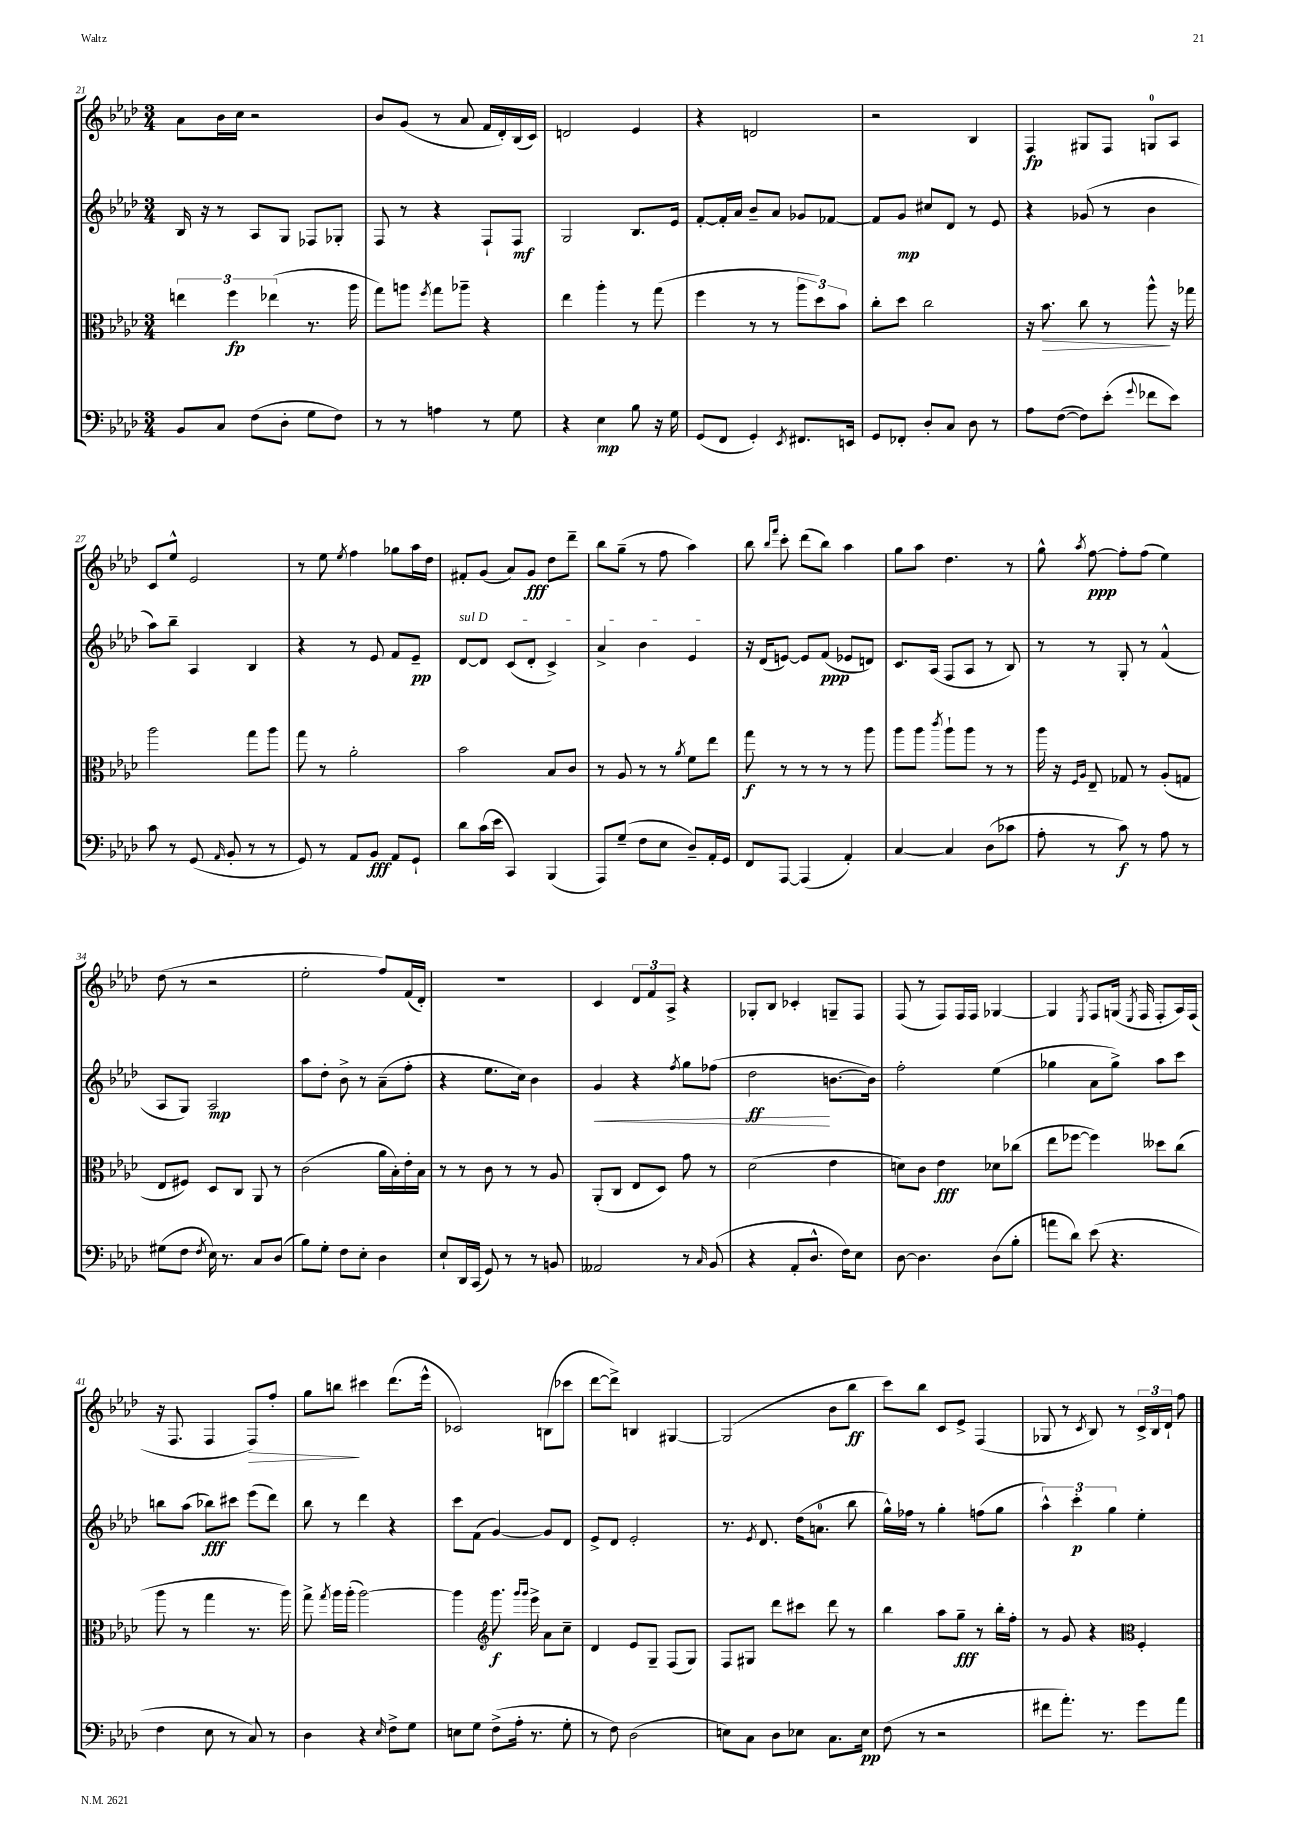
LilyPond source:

<<
\new StaffGroup <<
\new Staff = "s0" {
    \clef treble \key aes \major \numericTimeSignature \time 3/4
    \autoBeamOff aes'8[ bes'16 c''16] r2 |
    bes'8[ g'8]( r8 aes'8 f'16[ des'16-.) bes16( c'16]) |
    d'2 ees'4 |
    r4 d'2 |
    r2 bes4 |
    f4\fp gis8[ f8] g8[-0 aes8] |
    c'8[ ees''8]-^ ees'2 |
    r8 ees''8 \acciaccatura { ees''8 } f''4 ges''8[ aes''16 des''16] |
    fis'8[-. g'8]( aes'8[) g'8]\fff des''8[ des'''8]-- |
    bes''8[ g''8]--( r8 f''8 aes''4) |
    bes''8 \grace { bes''16[ f'''16] } c'''8-. des'''8[( bes''8]) aes''4 |
    g''8[ aes''8] des''4. r8 |
    g''8-^ \acciaccatura { aes''8 } f''8~\ppp f''8[-. f''8]( ees''4) |
    des''8( r8 r2 |
    ees''2-. f''8[) f'16( des'16]-.) |
    R2. |
    c'4 \tuplet 3/2 { des'8[ f'8 aes8]-> } r4 |
    ges8[-. bes8] ces'4-. g8[-- f8] |
    f8( r8 f8[) f16 f16] ges4~ |
    ges4 \acciaccatura { ees8 } f8[ g16]( \acciaccatura { ees8 } f16 f8[-. aes16) f16]( |
    r16 f8. f4 f8[\>) f''8]-. |
    g''8[ b''8]\! cis'''4 des'''8.[( ees'''16]-^ |
    ces'2) b8[( ces'''8] |
    des'''8[~ des'''8]->) b4 gis4~ |
    gis2( bes'8[ bes''8]\ff |
    c'''8[) bes''8] c'8[ ees'8]-> f4( |
    ges8 r8 \acciaccatura { c'8 } bes8) r8 \tuplet 3/2 { c'16[-> bes16 des'16]-! } f''8 \bar "|." |
}
\new Staff = "s1" {
    \clef treble \key aes \major \numericTimeSignature \time 3/4
    \autoBeamOff bes16 r16 r8 aes8[ g8] fes8[ ges8]-. |
    f8 r8 r4 f8[-! f8]\mf |
    g2 bes8.[ ees'16] |
    f'8[~-. f'16-. aes'16] bes'8[-- aes'8] ges'8[ fes'8]~ |
    fes'8[ g'8]\mp cis''8[ des'8] r8 ees'8 |
    r4 ges'8( r8 bes'4 |
    aes''8[) bes''8]-- aes4 bes4 |
    r4 r8 ees'8 f'8[ ees'8]--\pp |
    \once \override TextSpanner.bound-details.left.text = \markup { \italic "sul D" } des'8[~\startTextSpan des'8] c'8[( des'8]-. c'4->) |
    aes'4-> bes'4 ees'4\stopTextSpan |
    r16 des'16[( e'8]~) e'8[ f'8]\ppp( ees'8[ d'8]) |
    c'8.[ aes16]( f8[ aes8] r8 bes8) |
    r8 r8 g8-. r8 f'4-^( |
    aes8[ g8]) aes2\mp |
    aes''8[ des''8]-. bes'8-> r8 aes'8[--( f''8]-. |
    r4 ees''8.[ c''16]) bes'4 |
    g'4\< r4 \acciaccatura { f''8 } g''8[ fes''8]( |
    des''2\ff\! b'8.[~ b'16]) |
    f''2-. ees''4( |
    ges''4 aes'8[ ges''8]->) aes''8[ c'''8] |
    b''8[ aes''8]( bes''8[\fff) cis'''8] ees'''8[( des'''8]) |
    bes''8 r8 des'''4 r4 |
    c'''8[ f'8]( g'4~) g'8[ des'8] |
    ees'8[-> des'8] ees'2-. |
    r8. \acciaccatura { ees'8 } des'8. des''16[( a'8.]-0 bes''8 |
    g''16[-^) fes''16] r8 g''4-. f''8[( g''8] |
    \tuplet 3/2 { aes''4-^) c'''4-.\p g''4 } ees''4-. \bar "|." |
}
\new Staff = "s2" {
    \clef alto \key aes \major \numericTimeSignature \time 3/4
    \autoBeamOff \tuplet 3/2 { e''4 f''4\fp ees''4( } r8. aes''16 |
    g''8[) a''8] \acciaccatura { f''8 } g''8[ aes''8]-- r4 |
    ees''4 aes''4-. r8 g''8( |
    f''4 r8 r8 \tuplet 3/2 { aes''8[ des''8) bes'8] } |
    c''8[-. des''8] c''2 |
    r16 bes'8.\> c''8 r8 aes''8-^\! r16 ges''16 |
    aes''2 g''8[ aes''8] |
    g''8 r8 aes'2-. |
    bes'2 bes8[ c'8] |
    r8 aes8 r8 r8 \acciaccatura { aes'8 } f'8[ ees''8] |
    g''8\f r8 r8 r8 r8 aes''8 |
    aes''8[ aes''8] \acciaccatura { c'''8 } aes''8[-! aes''8] r8 r8 |
    aes''16 r16 \grace { f16[ aes16] } ees8-- ges8 r8 aes8[-.( g8] |
    ees8[ fis8]) des8[ c8] aes,8 r8 |
    c'2( aes'16[ bes16-.) ees'16-. bes16] |
    r8 r8 c'8 r8 r8 aes8 |
    aes,8[-.( c8] ees8[ des8]) g'8 r8 |
    des'2( ees'4 |
    d'8[) c'8] ees'4\fff des'8[ ces''8]( |
    ees''8[ fes''8]~ fes''4) deses''8[ c''8]( |
    aes''8 r8 g''4 r8. aes''16) |
    g''8-> \acciaccatura { g''8 } aes''16[ aes''16]-.( aes''2~) |
    aes''4 \clef treble g'''8.\f \grace { g'''16[ g'''16] } ees'''16-> aes'8[ c''8]-- |
    des'4 ees'8[ g8]-- f8[( g8]) |
    f8[ gis8] des'''8[ cis'''8] des'''8 r8 |
    bes''4 aes''8[ g''8]--\fff r8 bes''16[-. f''16]-. |
    r8 g'8 r4 \clef alto f4-. \bar "|." |
}
\new Staff = "s3" {
    \clef bass \key aes \major \numericTimeSignature \time 3/4
    \autoBeamOff bes,8[ c8] f8[( des8]-. g8[ f8]) |
    r8 r8 a4 r8 g8 |
    r4 ees4\mp bes8 r16 g16 |
    g,8[( f,8] g,4-.) \acciaccatura { ees,8 } fis,8.[ e,16] |
    g,8[ fes,8]-. des8[-. c8] des8 r8 |
    aes8[ f8]~( f8[) ees'8]-.( \appoggiatura { g'8 } fes'8[ ees'8]) |
    c'8 r8 g,8( \grace { aes,16 } bes,8-. r8 r8 |
    g,8) r8 aes,8[ bes,8]\fff aes,8[ g,8]-! |
    des'8[ c'16( ees'16] c,4) bes,,4( |
    aes,,8[) g8]--( f8[ ees8] des8[--) aes,16-. g,16] |
    f,8[ aes,,8]~ aes,,4( aes,4-.) |
    c4~ c4 des8[( ces'8] |
    aes8-. r8 c'8\f) r8 aes8 r8 |
    gis8[( f8] \acciaccatura { f8 } ees16) r8. c8[ des8]( |
    bes8[) g8]-. f8[ ees8]-. des4 |
    ees8[-! des,16 c,16]( g,8) r8 r8 b,8 |
    aeses,2 r8 \grace { c16 } bes,8( |
    r4 aes,8[-. des8.]-^ f16[) ees8] |
    des8~ des4. des8[( bes8]-. |
    a'8[ des'8]) ees'8( r4. |
    f4 ees8 r8 c8) r8 |
    des4 r4 \grace { ees16 } f8[-> g8] |
    e8[ g8] f8[->( aes16]-. r8. g8-. |
    r8 f8) des2( |
    e8[) c8] des8[ ees8] c8.[ ees16]\pp |
    f8( r8 r2 |
    fis'8[ aes'8.]-.) r8. g'8[ aes'8] \bar "|." |
}
>>
>>
\layout { \context { \Score currentBarNumber = #21 } }
